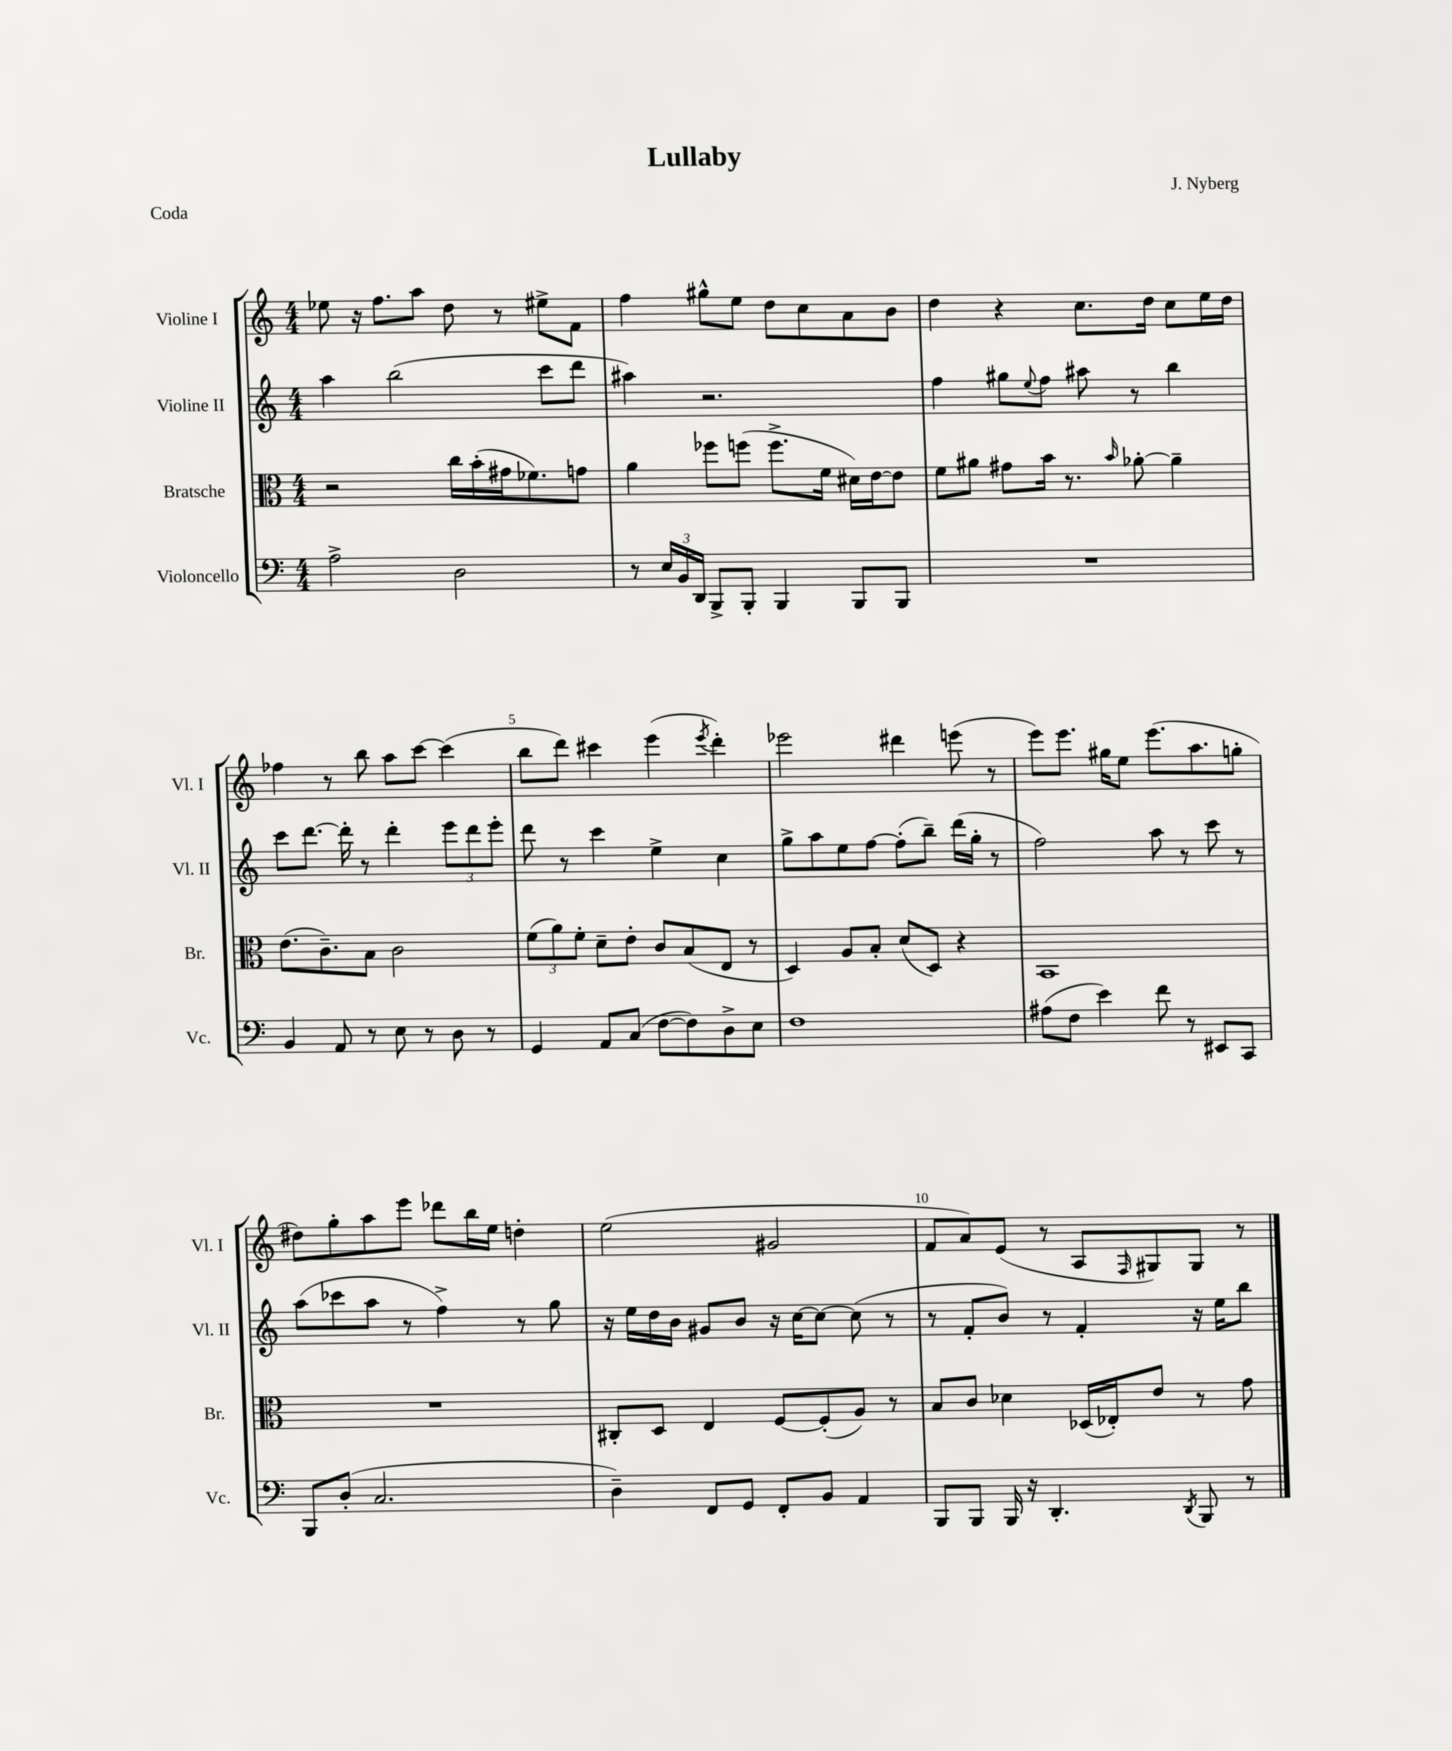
\header { title = "Lullaby" composer = "J. Nyberg" piece = "Coda" }
<<
\new StaffGroup <<
\new Staff = "s0" \with { instrumentName = "Violine I" shortInstrumentName = "Vl. I" } {
    \clef treble \key c \major \numericTimeSignature \time 4/4
    ees''8 r16 f''8. a''8 d''8 r8 eis''8-> f'8 |
    f''4 gis''8-^ e''8 d''8 c''8 a'8 b'8 |
    d''4 r4 c''8. d''16 c''8 e''16 d''16 |
    fes''4 r8 b''8 a''8 c'''8~ c'''4( |
    b''8 d'''8) cis'''4 e'''4( \acciaccatura { e'''8 } d'''4-.) |
    ees'''2 dis'''4 e'''8( r8 |
    e'''8) e'''8. gis''16 e''8 e'''8.( a''8. g''8-. |
    dis''8) g''8-. a''8 e'''8 des'''8 b''16 e''16 d''4-. |
    e''2( gis'2 |
    f'8 a'8) e'8( r8 a8 \grace { f16 } gis8) gis8 r8 \bar "|." |
}
\new Staff = "s1" \with { instrumentName = "Violine II" shortInstrumentName = "Vl. II" } {
    \clef treble \key c \major \numericTimeSignature \time 4/4
    a''4 b''2( c'''8 d'''8 |
    ais''4) r2. |
    f''4 gis''8 \appoggiatura { e''8 } f''8 ais''8 r8 b''4 |
    c'''8 d'''8.~ d'''16-. r8 d'''4-. \tuplet 3/2 { e'''8 d'''8 e'''8-. } |
    d'''8 r8 c'''4 e''4-> c''4 |
    g''8-> a''8 e''8 f''8~ f''8-.( b''8--) d'''16( g''16-. r8 |
    f''2) a''8 r8 c'''8 r8 |
    a''8( ces'''8 a''8 r8 f''4->) r8 g''8 |
    r16 e''16 d''16 b'16 gis'8 b'8 r16 c''16~ c''8~ c''8( r8 |
    r8 f'8-. b'8) r8 f'4-. r16 e''16 b''8 \bar "|." |
}
\new Staff = "s2" \with { instrumentName = "Bratsche" shortInstrumentName = "Br." } {
    \clef alto \key c \major \numericTimeSignature \time 4/4
    r2 c''16 b'16-.( gis'16 fes'8.) g'8 |
    a'4 fes''8 f''8( f''8.-> f'16 dis'16) e'16~ e'8 |
    f'8 ais'8 gis'8 b'16 r8. \grace { b'16 } aes'8~-. aes'4-- |
    e'8.( c'8.--) b8 c'2 |
    \tuplet 3/2 { f'8( a'8) f'8-. } d'8-- e'8-. c'8 b8( e8 r8 |
    d4) a8 b8-. d'8( d8) r4 |
    b,1 |
    R1 |
    cis8-. d8 e4 f8~ f8-.( a8) r8 |
    b8 c'8 des'4 des16( ees16-.) e'8 r8 g'8 \bar "|." |
}
\new Staff = "s3" \with { instrumentName = "Violoncello" shortInstrumentName = "Vc." } {
    \clef bass \key c \major \numericTimeSignature \time 4/4
    a2-> d2 |
    r8 \tuplet 3/2 { e16 b,16 d,16 } b,,8-> b,,8-. b,,4 b,,8 b,,8 |
    R1 |
    b,4 a,8 r8 e8 r8 d8 r8 |
    g,4 a,8 c8( f8~ f8) d8-> e8 |
    f1 |
    ais8( f8 e'4) f'8 r8 eis,8 c,8 |
    b,,8 d8-.( c2. |
    d4--) f,8 g,8 f,8-. b,8 a,4 |
    b,,8 b,,8 b,,16 r16 d,4.-. \acciaccatura { d,8 } b,,8 r8 \bar "|." |
}
>>
>>
\layout { \context { \Score \override BarNumber.break-visibility = ##(#f #t #t) barNumberVisibility = #(every-nth-bar-number-visible 5) } }
